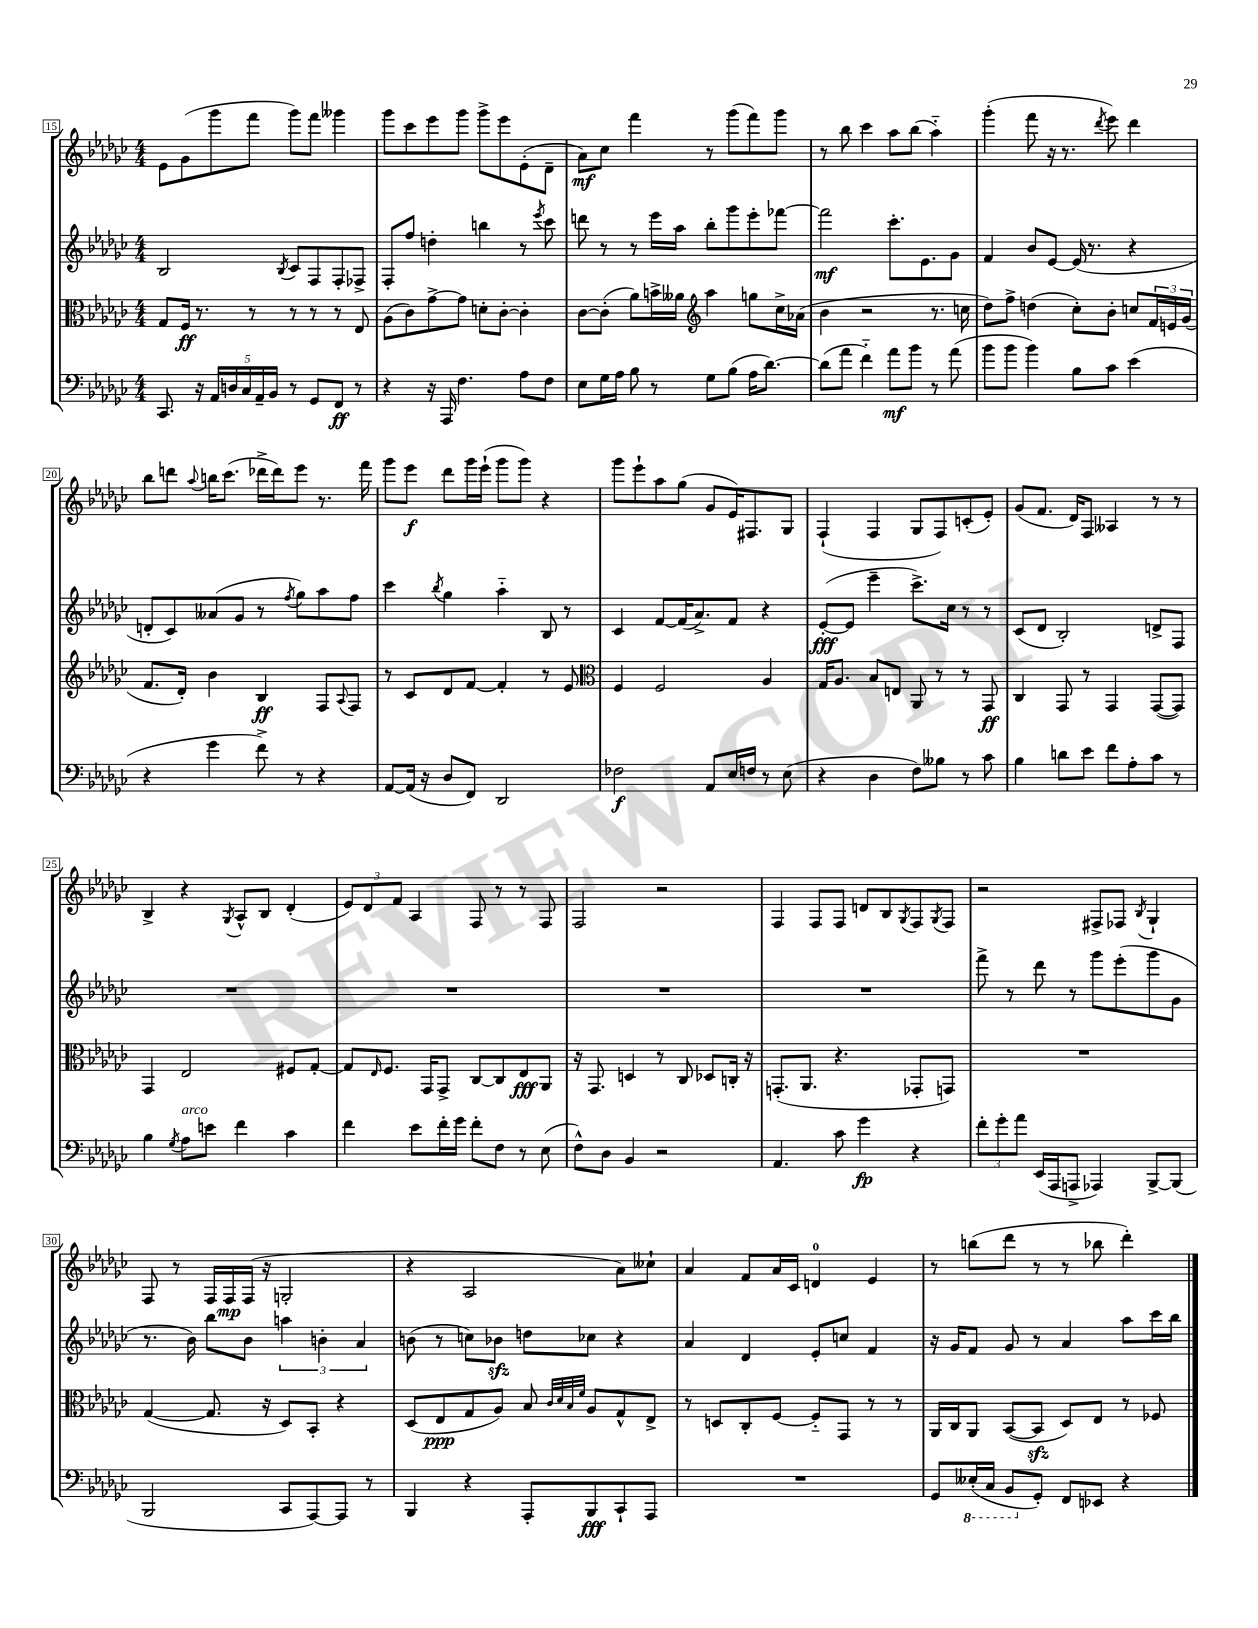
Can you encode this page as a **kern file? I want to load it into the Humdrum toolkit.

**kern	**kern	**kern	**kern
*staff4	*staff3	*staff2	*staff1
*clefF4	*clefC3	*clefG2	*clefG2
*k[b-e-a-d-g-c-]	*k[b-e-a-d-g-c-]	*k[b-e-a-d-g-c-]	*k[b-e-a-d-g-c-]
*M4/4	*M4/4	*M4/4	*M4/4
8.CC-	8G-	2B-	8e-
.	16F	.	(8g-
16r	8.r	.	.
20AA-	.	.	8ggg-
20D	.	.	.
20C-	.	.	.
.	8r	.	8fff
20AA-~	.	.	.
20BB-	.	.	.
.	.	8qB-	.
8r	8r	8c-	8ggg-)
8GG-	8r	8F	8fff
8FF	8r	8F'	4ggg--
8r	8E-	8F-^	.
=	=	=	=
4r	(8A-	8F'	8ggg-
.	8c-)	8ff	8ccc-
16r	[8g-^	4dd'	8eee-
16AAA-	.	.	.
4.F	8g-]	.	8ggg-
.	8d'	4bb	8ggg-^
.	[8c-'	.	8eee-
8A-	4c-']	8r	(8e-'
.	.	8qeee-	.
8F	.	8ccc-	8d-~
=	=	=	=
8E-	[8c-	8ddd	8a-)
16G-	(8c-']	8r	8cc-
16A-	.	.	.
8B-	8a-)	8r	4fff
8r	16b^	16eee-	.
.	16a--	16aa-	.
*	*clefG2	*	*
8G-	4aa-	8bb-'	8r
(8B-	.	8ggg-	(8ggg-
16A-	8gg	8eee-'	8fff)
[8.d-)	.	.	.
.	16cc-^	[8fff-	8ggg-
.	(16a-	.	.
=	=	=	=
(8d-]	4b-	2fff-]	8r
8a-	.	.	8bb-
4f'~)	2r	.	4ccc-
8a-	.	8.ccc-'	8aa-
8b-	.	.	(8bb-
.	.	8.e-	.
8r	8.r	.	4aa-'~)
(8a-	.	8g-	.
.	16cc	.	.
=	=	=	=
8b-	8dd-)	4f	(4ggg-'
8b-	8ff^	.	.
4b-)	(4dd	8b-	8fff
.	.	[8e-	16r
.	.	.	8.r
8B-	8cc-')	(16e-]	.
.	.	8.r	.
.	.	.	8qddd-
8c-	8b-'	.	8eee-)
(4e-	8cc	4r	4ddd-
.	24f	.	.
.	24e	.	.
.	(24g-	.	.
=	=	=	=
4r	8.f	8d'	8bb-
.	.	8c-)	8ddd
.	16d-')	.	.
.	.	.	8qqaa-
4g-	4b-	(8a--	16bb
.	.	.	(8.ccc-
.	.	8g-	.
8f^)	4B-	8r	16ddd-^
.	.	.	16ddd-)
.	.	8qff	.
8r	.	8gg-)	8eee-
4r	8F	8aa-	8.r
.	8qqA-	.	.
.	8F	8ff	.
.	.	.	16fff
=	=	=	=
[8AA-	8r	4ccc-	8ggg-
(16AA-]	8c-	.	8eee-
16r	.	.	.
.	.	8qbb-	.
8D-	8d-	4gg-	8ddd-
8FF)	[8f	.	16ggg-
.	.	.	(16eee-`
2DD-	4f']	4aa-'~	8ggg-
.	.	.	8ggg-)
.	8r	8B-	4r
.	8e-	8r	.
=	=	=	=
*	*clefC3	*	*
2F-	4F	4c-	8ggg-
.	.	.	8eee-`
.	2F	[8f	8aa-
.	.	(16f]	(8gg-
.	.	8.a-^)	.
8AA-	.	.	8g-
16E-	.	8f	16e-)
16F	.	.	8.F#
8r	4A-	4r	.
(8E-	.	.	8G-
=	=	=	=
4r	16G-	([8e-'	(4F`
.	8.A-	.	.
.	.	8e-]	.
4D-	8B-	4eee-~	4F
.	8E	.	.
8F)	8AA-	8.ccc-^)	8G-
8B--	8r	.	8F)
.	.	16cc-	.
8r	8r	8r	(8c'
8c-	8GG-	8r	8e-')
=	=	=	=
4B-	4C-	(8c-	(8g-
.	.	8d-	8.f
8d	8GG-	2B-')	.
.	.	.	16d-)
8e-	8r	.	8F
8f	4GG-	.	4A--
8A-'	.	.	.
8c-	([8GG-	8d^	8r
8r	8GG-])	8F	8r
=	=	=	=
4B-	4GG-	1r	4B-^
8qG-	.	.	.
8A-	2E-	.	4r
8e	.	.	.
.	.	.	8qG-
4f	.	.	8A-^^
.	.	.	8B-
4c-	8F#	.	(4d-'
.	[8G-'	.	.
=	=	=	=
4f	8G-]	1r	12e-)
.	.	.	12d-
.	16qqE-	.	.
.	8.F	.	.
.	.	.	12f
8e-	.	.	4A-
.	16GG-	.	.
16f'	8GG-^	.	.
16g-	.	.	.
8f'	[8C-	.	8F
8F	8C-]	.	8r
8r	8E-	.	8r
(8E-	8AA-	.	8F
=	=	=	=
8F^^)	16r	1r	2F
.	8.GG-	.	.
8D-	.	.	.
4BB-	4D	.	.
2r	8r	.	2r
.	8C-	.	.
.	8D-	.	.
.	16C'	.	.
.	16r	.	.
=	=	=	=
4.AA-	(8.GG'	1r	4F
.	8.AA-	.	.
.	.	.	8F
8c-	4.r	.	8F
4g-	.	.	8d
.	.	.	8B-
.	.	.	8qG-
4r	8GG-'	.	8F
.	.	.	8qG-
.	8GG)	.	8F
=	=	=	=
12f'	1r	8fff^	2r
12g-'	.	.	.
.	.	8r	.
12a-	.	.	.
(16EE-	.	8ddd-	.
16AAA-	.	.	.
8AAA^	.	8r	.
4AAA-)	.	8ggg-	8F#^
.	.	(8eee-'	8F-
.	.	.	8qB-
[8BBB-^	.	8ggg-	4G-`
(8BBB-]	.	8g-	.
=	=	=	=
2BBB-	([4G-	8.r	8F
.	.	.	8r
.	.	16b-)	.
.	8.G-]	8bb-	16F
.	.	.	16F
.	.	8b-	(16F
.	16r	.	16r
8CC-	8D-)	6aa	2G'
[8AAA-)	8BB-'	.	.
.	.	6b'	.
8AAA-]	4r	.	.
.	.	6a-	.
8r	.	.	.
=	=	=	=
4BBB-	(8D-	(8b	4r
.	8E-	8r	.
4r	8G-	8cc)	2A-
.	8A-)	8b-	.
8AAA-'	8B-	8dd	.
.	32qqc-	.	.
.	32qqd-	.	.
.	32qqB-	.	.
.	32qqf	.	.
8BBB-	8A-	8cc-	.
8CC-`	8G-^^	4r	8a-)
8AAA-	8E-^	.	8cc--`
=	=	=	=
1r	8r	4a-	4a-
.	8D	.	.
.	8C-'	4d-	8f
.	[8F	.	16a-
.	.	.	16c-
.	8F'~]	8e-'	4d
.	8GG-	8cc	.
.	8r	4f	4e-
.	8r	.	.
=	=	=	=
8GG-	16AA-	16r	8r
.	16C-	16g-	.
(16EE--'	8AA-	8f	(8bb
16CC-	.	.	.
8BBB-	([8BB-	8g-	8ddd-
8GG-')	8BB-]	8r	8r
8FF	8D-)	4a-	8r
8EE-	8E-	.	8bb-
4r	8r	8aa-	4ddd-')
.	8F-	16ccc-	.
.	.	16bb-	.
==	==	==	==
*-	*-	*-	*-
